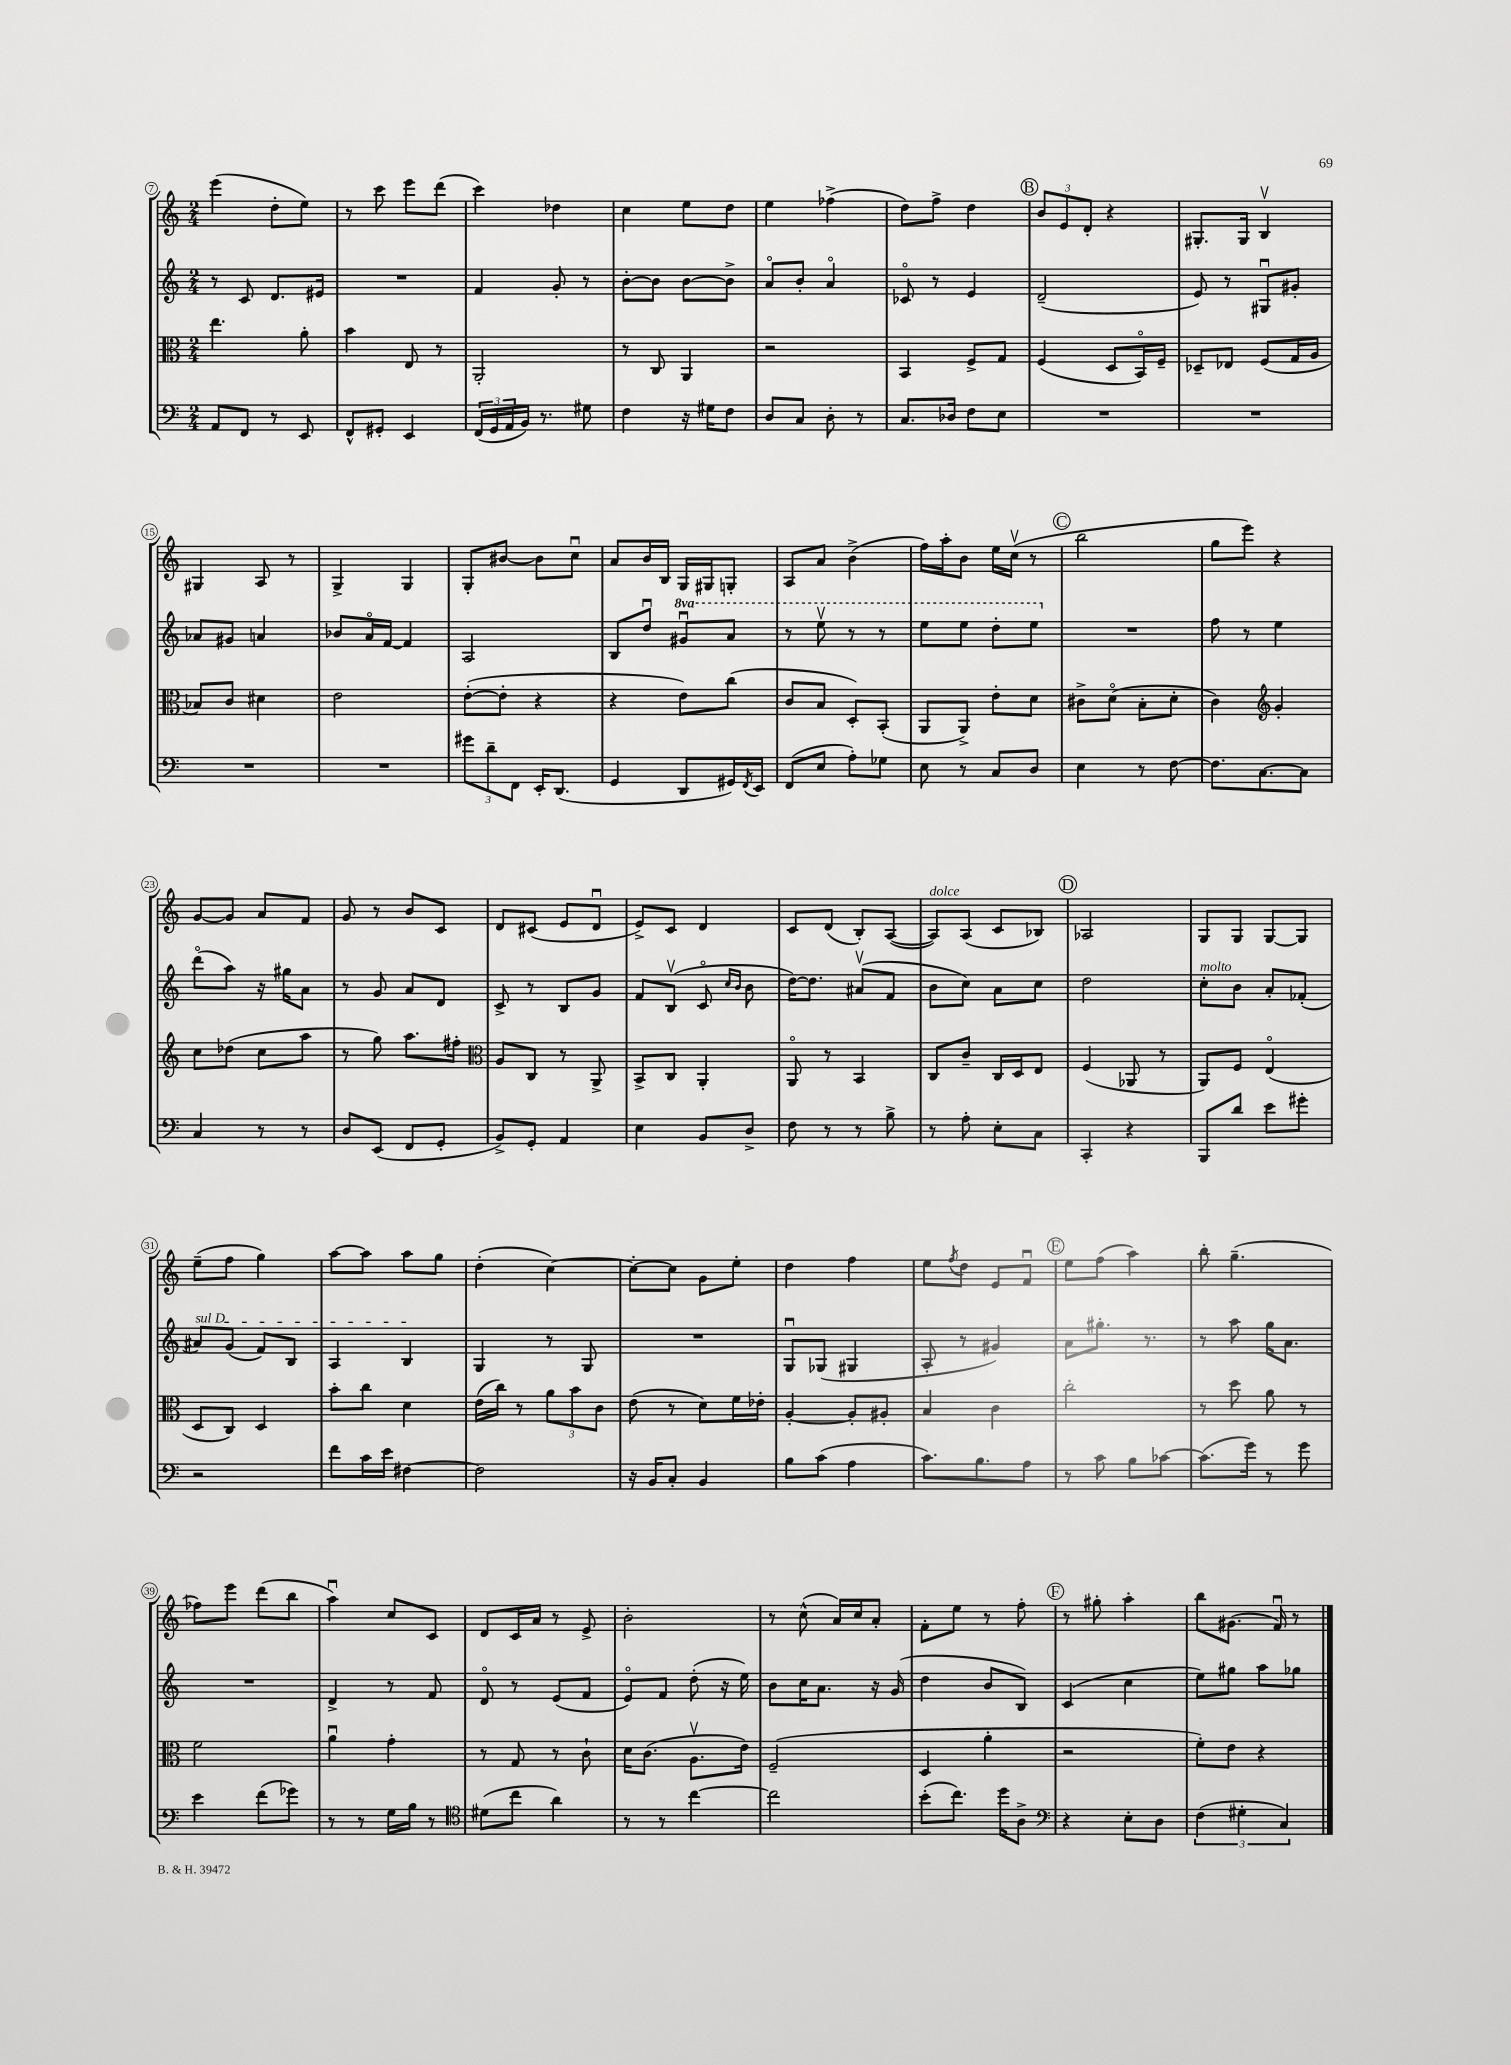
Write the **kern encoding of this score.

**kern	**kern	**kern	**kern
*staff4	*staff3	*staff2	*staff1
*clefF4	*clefC3	*clefG2	*clefG2
*k[]	*k[]	*k[]	*k[]
*M2/4	*M2/4	*M2/4	*M2/4
8AA	4.ee	8r	(4eee
8FF	.	8c	.
8r	.	8.d	8dd'
8EE	8a'	.	8ee)
.	.	16e#	.
=	=	=	=
8FF^^	4b	2r	8r
8GG#'	.	.	8ccc
4EE	8E	.	8eee
.	8r	.	(8ddd
=	=	=	=
(24FF	2AA'	4f	4ccc)
24GG	.	.	.
24AA	.	.	.
16BB)	.	.	.
8.r	.	.	.
.	.	8g'	4dd-
8G#	.	8r	.
=	=	=	=
4F	8r	[8b'	4cc
.	8C	8b]	.
16r	4AA	[8b	8ee
16G#	.	.	.
8F	.	8b^]	8dd
=	=	=	=
8D	2r	8ao	4ee
8C	.	8b'	.
8D'	.	4ao	(4ff-^
8r	.	.	.
=	=	=	=
8.C	4BB	8c-o	8dd)
.	.	8r	8ff^
16D-	.	.	.
8F	8F^	4e	4dd
8E	8G	.	.
=	=	=	=
2r	(4F	(2d~	12b
.	.	.	12e
.	.	.	12d'
.	8D	.	4r
.	16BBo)	.	.
.	16F~	.	.
=	=	=	=
2r	8D-~	8e)	8.G#'
.	8E-	8r	.
.	.	.	16G#
.	(8F	8G#u	4Bv
.	16G	8g#'	.
.	16A	.	.
=	=	=	=
2r	8B-)	8a-	4G#
.	8c	8g#	.
.	4d#	4a	8A
.	.	.	8r
=	=	=	=
2r	2e	8b-	4G^
.	.	16ao	.
.	.	[16f	.
.	.	4f]	4G
=	=	=	=
12g#	([8e'	2A	8G'
12d~	.	.	.
.	8e']	.	[8b#
12FF	.	.	.
16EE'	4r	.	8b#]
(8.DD	.	.	.
.	.	.	8ccu
=	=	=	=
4GG	4r	8B	8a
.	.	8ddu	16b
.	.	.	16B
8DD	8e)	8gg#u	16G
.	.	.	16G#
16GG#)	(8cc	8aa	8G'
8qFF	.	.	.
16EE	.	.	.
=	=	=	=
(8FF	8c	8r	8A
8E	8B	8eeev	8a
8A')	8D')	8r	(4b^
8G-	(8BB'	8r	.
=	=	=	=
8E	8AA	8eee	16ff)
.	.	.	16aa'
8r	8AA^)	8eee	8b
8C	8e'	8ddd'	16ee
.	.	.	(16ccv
8D	8d	8eee	8r
=	=	=	=
4E	8c#^	2r	2bb
.	(8do	.	.
8r	8B'	.	.
[8F	8d'	.	.
=	=	=	=
8.F]	4c)	8ff	8gg
.	.	8r	8eee)
[8.C	.	.	.
*	*clefG2	*	*
.	4g'	4ee	4r
8C]	.	.	.
=	=	=	=
4C	8cc	(8dddo	[8g
.	(8dd-	8aa)	8g]
8r	8cc	16r	8a
.	.	16gg#	.
8r	8aa	8a	8f
=	=	=	=
8D	8r	8r	8g
(8EE	8gg)	8g	8r
8FF	8.aa	8a	8b
8GG'	.	8d	8c
.	16ff#'	.	.
=	=	=	=
*	*clefC3	*	*
8BB^)	8A	8c^	8d
8GG'	8C	8r	(8c#
4AA	8r	8B	8e
.	8AA^	8g	8du
=	=	=	=
4E	8BB^	8f	8e^)
.	8C	(8Bv	8c
8BB	4AA'	8co	4d
.	.	16qqcc	.
.	.	16qqb	.
8D^	.	8b	.
=	=	=	=
8F	8AAo	[16dd)	8c
.	.	8.dd]	.
8r	8r	.	(8d
8r	4BB	(8a#v	8B')
8B^	.	8f	([8A
=	=	=	=
8r	8C	8b	8A])
8A'	8c~	8cc)	(8A
8E'	16C	8a	8c
.	16D	.	.
8C	8E	8cc	8B-)
=	=	=	=
4CC'	(4F	2dd	2A-
4r	8AA-	.	.
.	8r	.	.
=	=	=	=
8BBB	8AA)	8cc'	8G
8d	8F	8b	8G
8e	(4Eo	8a'	[8G
8g#'	.	(8f-'	8G]
=	=	=	=
2r	8D	8a#)	(8ee~
.	8C)	(8g	8ff
.	4D	8f)	4gg)
.	.	8B	.
=	=	=	=
8f	8b'	4A	[8aa
16c	8cc	.	8aa]
16e	.	.	.
[4F#	4d	4B	8aa
.	.	.	8gg
=	=	=	=
2F#]	(16e	4G	(4dd'
.	16cc)	.	.
.	8r	.	.
.	12a	8r	[4cc)
.	12b	.	.
.	.	8G	.
.	12c	.	.
=	=	=	=
16r	(8e	2r	8cc'_
16BB	.	.	.
8C'	8r	.	8cc]
4BB	8d)	.	8g
.	16f	.	8ee'
.	16e-'	.	.
=	=	=	=
8B	[4A'	8Gu	4dd
(8c	.	(8G-	.
4A	8A']	4G#	4ff
.	8A#'	.	.
=	=	=	=
8.c)	4B	8A'	8ee
.	.	.	8qff
.	.	8r	8dd
8.B	.	.	.
.	4c	4g#)	8e
8A	.	.	8fu
=	=	=	=
8r	2cc'	8a	8ee
8c	.	8.gg#'	(8ff
8B	.	.	4aa)
.	.	8.r	.
[8c-	.	.	.
=	=	=	=
(8.c-]	8r	8r	8bb'
.	8dd	8aa	(4.gg~
16g)	.	.	.
8r	8a	16gg	.
.	.	8.a	.
8g	8r	.	.
=	=	=	=
4e	2f	2r	8ff-)
.	.	.	8eee
(8f	.	.	(8ddd
8g-)	.	.	8bb
=	=	=	=
8r	4au	4d^	4aau)
8r	.	.	.
16G	4g'	8r	8cc
16B	.	.	.
8r	.	8f	8c
=	=	=	=
*clefC4	*	*	*
(8d#	8r	8do	8d
8cc	8G	8r	16c
.	.	.	16a
4a)	8r	(8e	8r
.	8c`	8f	8e^
=	=	=	=
8r	16d	8eo)	2b'
.	(8.c	.	.
8r	.	8f	.
[4cc	8.Av	(8dd'	.
.	.	16r	.
.	16e)	16ee)	.
=	=	=	=
2cc]	(2F~	8b	8r
.	.	16cc	(8cc^^
.	.	8.a	.
.	.	.	16a)
.	.	.	16cc
.	.	16r	8a'
.	.	(16g	.
=	=	=	=
(8b'	4D	4dd	8f'
8.cc)	.	.	8ee
.	4a'	8b	8r
16dd	.	.	.
8A^	.	8B)	8ff'
=	=	=	=
*clefF4	*	*	*
4r	2r	(4c	8r
.	.	.	8gg#'
8E'	.	4cc	4aa'
8D	.	.	.
=	=	=	=
(6F	8f')	8ee)	8bb
.	8e	8gg#	(8.g#
6G#'	.	.	.
.	4r	8aa	.
.	.	.	16fu)
6C)	.	.	.
.	.	8gg-	8r
==	==	==	==
*-	*-	*-	*-
